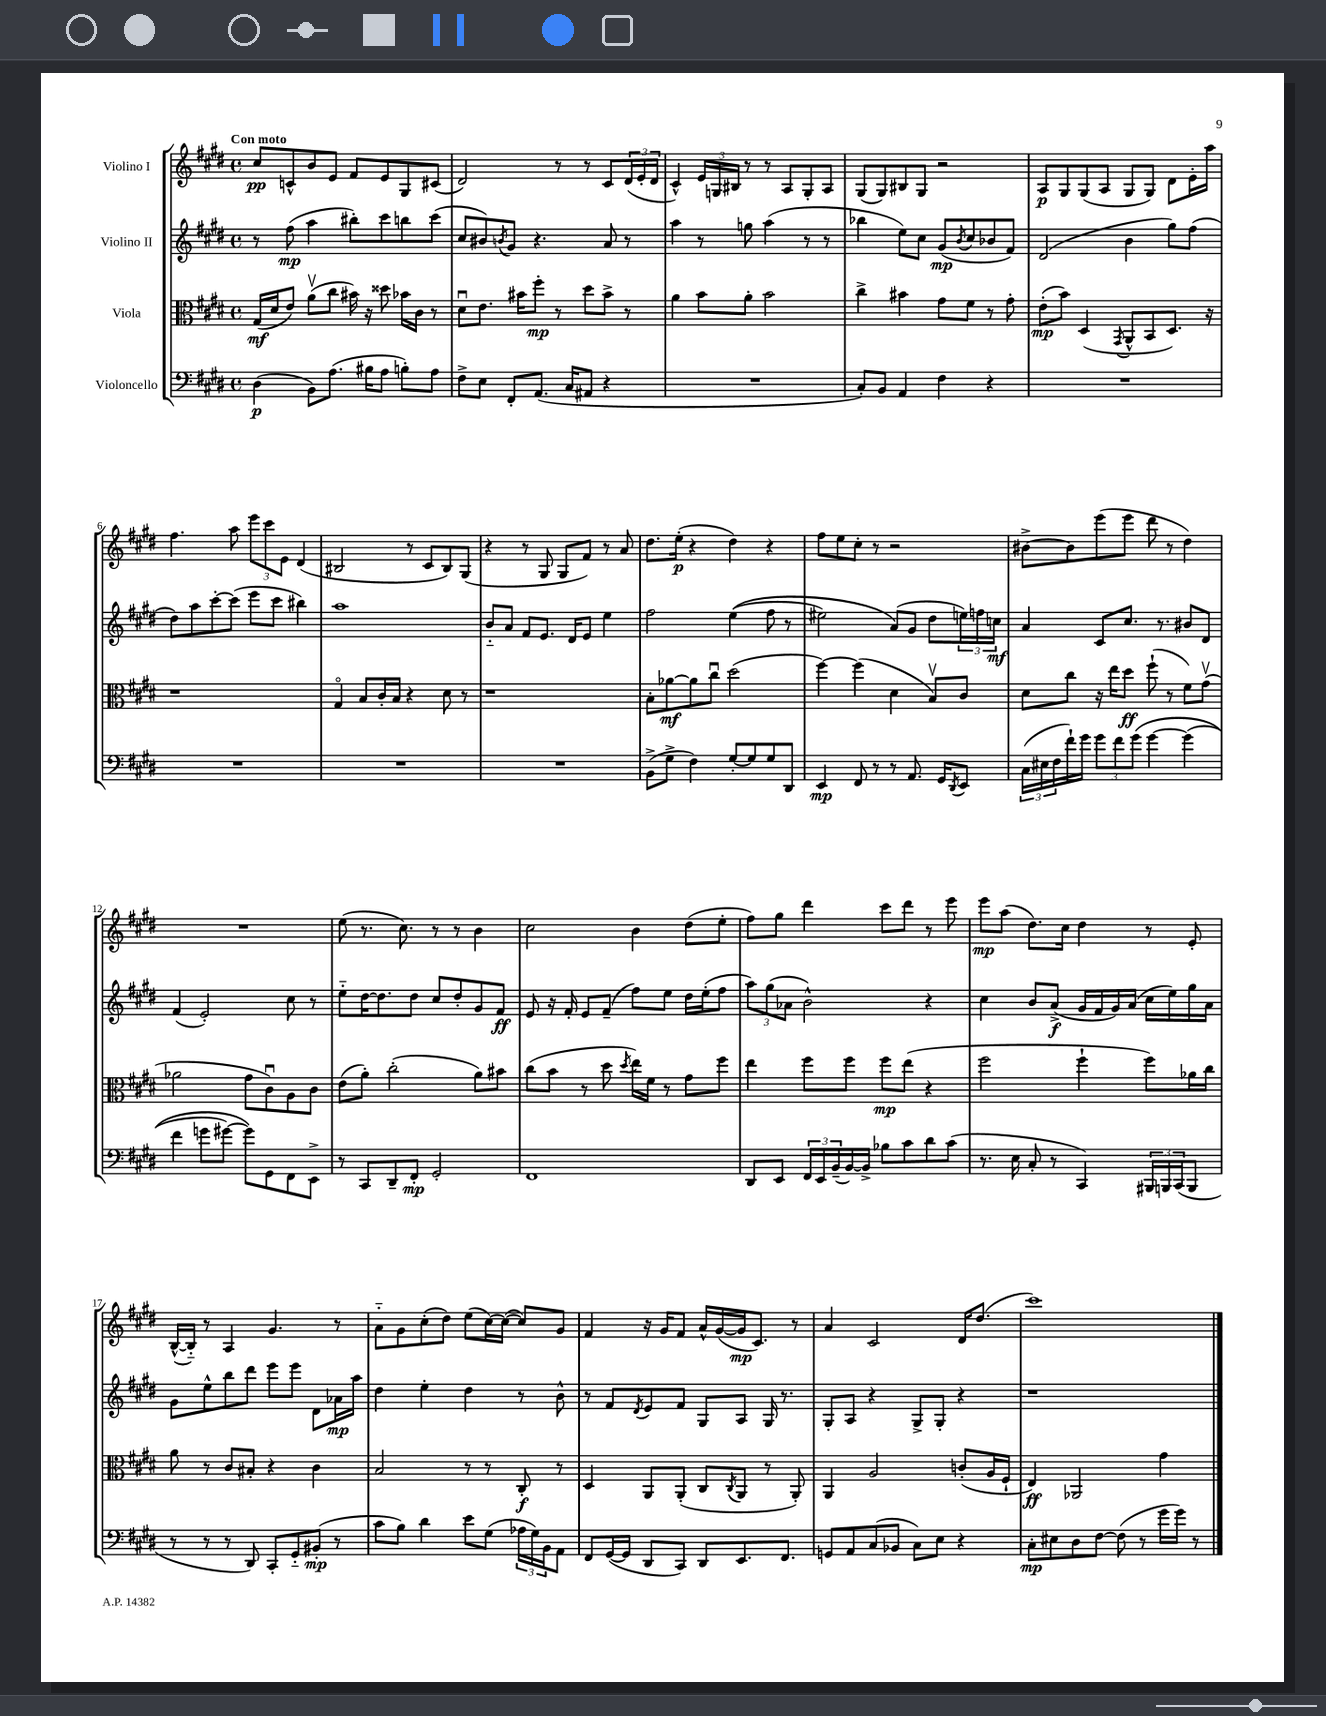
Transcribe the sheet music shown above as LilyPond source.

<<
\new StaffGroup <<
\new Staff = "s0" \with { instrumentName = "Violino I" } {
    \clef treble \key e \major \defaultTimeSignature \time 4/4 \tempo "Con moto"
    cis''8\pp c'8-^ b'8 e'8 fis'8 e'8 gis8 cis'8( |
    dis'2) r8 r8 cis'8 \tuplet 3/2 { dis'16( e'16-. dis'16 } |
    cis'4-^) \tuplet 3/2 { e'16 g16 bis16 } r8 r8 a8 g8-. a8 |
    gis8( gis8) bis8 gis8 r2 |
    a8\p gis8 gis8( a8 gis8 gis8) dis'8 e'16-. a''16 |
    fis''4. a''8 \tuplet 3/2 { e'''8 cis'''8 e'8 } dis'4( |
    bis2 r8 cis'8 bis8) gis8( |
    r4 r8 gis8 gis8 fis'8) r8 a'8 |
    dis''8. e''16-.\p( r4 dis''4) r4 |
    fis''8 e''8 cis''8-. r8 r2 |
    bis'8~-> bis'8 e'''8( e'''8 dis'''8 r8 dis''4) |
    R1 |
    e''8( r8. cis''8.) r8 r8 b'4 |
    cis''2 b'4 dis''8( e''8-. |
    fis''8) gis''8 dis'''4 cis'''8 dis'''8 r8 e'''8 |
    e'''8\mp a''8( dis''8.) cis''16 dis''4 r8 e'8-. |
    b16~-^( b16-_) r8 a4 gis'4. r8 |
    a'8-_ gis'8 cis''8-.( dis''8) e''8( cis''16~) cis''16~( cis''8) gis'8 |
    fis'4 r16 gis'16 fis'8 a'16-^ gis'16~( gis'16\mp cis'8.) r8 |
    a'4 cis'2 dis'16 dis''8.( |
    cis'''1) \bar "|." |
}
\new Staff = "s1" \with { instrumentName = "Violino II" } {
    \clef treble \key e \major \defaultTimeSignature \time 4/4
    r8 fis''8\mp( a''4 bis''8-.) cis'''8 b''8 cis'''8( |
    cis''8 bis'8) \acciaccatura { b'8 } gis'8 r4. a'8 r8 |
    a''4 r8 g''8 a''4( r8 r8 |
    bes''4 e''8) cis''8 gis'8\mp( \acciaccatura { b'8 } cis''8 bes'8 fis'8) |
    dis'2( b'4 gis''8) fis''8( |
    dis''8) a''8 cis'''8~-. cis'''8( e'''8 cis'''8 bis''4) |
    a''1 |
    b'8-_ a'8 fis'8 e'8. dis'16 e'8 e''4 |
    fis''2 e''4(\( fis''8 r8 |
    eis''2) a'8(\) gis'8 dis''8 \tuplet 3/2 { e''16) f''16 c''16\mf } |
    a'4 cis'8 cis''8. r8. bis'8 dis'8 |
    fis'4( e'2-.) cis''8 r8 |
    e''8-_ dis''16~ dis''8. dis''8 cis''8 dis''8-. gis'8 fis'8\ff |
    e'8 r16 fis'16-. e'8 fis'8--( fis''8) e''8 dis''16 e''16-.( fis''8 |
    \tuplet 3/2 { a''8) gis''8( aes'8 } b'2-^) r4 |
    cis''4 b'8 a'8->\f( gis'16 fis'16 gis'16) a'16( cis''16 e''16) gis''16 a'16 |
    gis'8 e''8-^ b''8 dis'''8 e'''8 e'''8 dis'8 aes'16\mp a''16 |
    dis''4 e''4-. dis''4 r8 b'8-^ |
    r8 fis'8 \acciaccatura { dis'8 } e'8 fis'8 gis8 a8 gis16 r8. |
    gis8-. a8 r4 gis8-> gis8-. r4 |
    r1 \bar "|." |
}
\new Staff = "s2" \with { instrumentName = "Viola" } {
    \clef alto \key e \major \defaultTimeSignature \time 4/4
    gis16\mf( dis'16 e'8) a'8\upbow( cis''8 bis'16) r16 disis''8 bes'16 cis'16 r8 |
    dis'8\downbow e'8. bis'16 fis''8-.\mp r8 dis''8 bis'8-> r8 |
    a'4 b'8 a'8-. b'2 |
    cis''4-> bis'4 gis'8 fis'8 r8 gis'8-. |
    e'8-.\mp( b'8) dis4( \acciaccatura { gis,8 } a,8-^ b,8 dis8.) r16 |
    r1 |
    gis4\flageolet b8 cis'16-. b16 r4 dis'8 r8 |
    r1 |
    b8-. aes'8~\mf aes'8 cis''8\downbow dis''2( |
    fis''4~) fis''4( dis'4 b8\upbow) cis'8 |
    dis'8 cis''8 r16 e''16 dis''8\ff fis''8-!( r8 fis'8) gis'8\upbow( |
    aes'2 gis'8 cis'8\downbow) a8 cis'8 |
    e'8( a'8-.) cis''2-.( a'8) bis'8 |
    cis''8( b'8 r8 dis''8 \acciaccatura { dis''8 } e''16) fis'16 r8 gis'8 fis''8 |
    e''4 fis''8 fis''8 fis''8\mp e''8( r4 |
    fis''2 fis''4-! fis''8) aes'16 cis''16 |
    a'8 r8 cis'8 bis8-. r4 cis'4 |
    b2 r8 r8 cis8-.\f r8 |
    dis4 a,8 a,8-.( cis8 \acciaccatura { cis8 } a,8 r8 a,8-.) |
    a,4 a2 c'8-.( a16 fis16-! |
    e4\ff) aes,2 gis'4 \bar "|." |
}
\new Staff = "s3" \with { instrumentName = "Violoncello" } {
    \clef bass \key e \major \defaultTimeSignature \time 4/4
    dis4\p( b,8) a8.( bis16 a8 b8-.) a8 |
    fis8-> e8 fis,8-. a,8.( cis16 ais,8 r4 |
    R1 |
    cis8-.) b,8 a,4 fis4 r4 |
    R1 |
    R1 |
    R1 |
    R1 |
    b,8->( gis8-> fis4) gis8~-. gis8 gis8 dis,8 |
    e,4\mp fis,8 r8 r8 a,8. gis,16 \acciaccatura { dis,8 } e,8 |
    \tuplet 3/2 { cis16( eis16 fis16 } fis'16-!) gis'16 \tuplet 3/2 { gis'8 fis'8 gis'8\( } gis'4~ gis'4( |
    fis'4 g'8 gis'8~) gis'8\) gis,8 fis,8 e,8-> |
    r8 cis,8 dis,8-- fis,8-.\mp gis,2-. |
    fis,1 |
    dis,8 e,8 \tuplet 3/2 { fis,16 e,16 b,16--( } b,16~) b,16-> bes8 cis'8 dis'8 cis'8( |
    r8. e16 cis8-. r8 cis,4) \tuplet 3/2 { bis,,16 b,,16 cis,16( } b,,8 |
    r8 r8 r8 dis,8) cis,8-. gis,8-_ bis,8-.\mp( r8 |
    cis'8 b8) dis'4 e'8 gis8( \tuplet 3/2 { aes16 gis16) b,16 } a,8 |
    fis,8 gis,16~( gis,16 dis,8 cis,8) dis,8 e,8. fis,8. |
    g,8 a,8 cis8( bes,8 cis8) e8 r4 |
    cis8-.\mp eis8 dis8 fis8~ fis8( r8 gis'16 gis'16) r8 \bar "|." |
}
>>
>>
